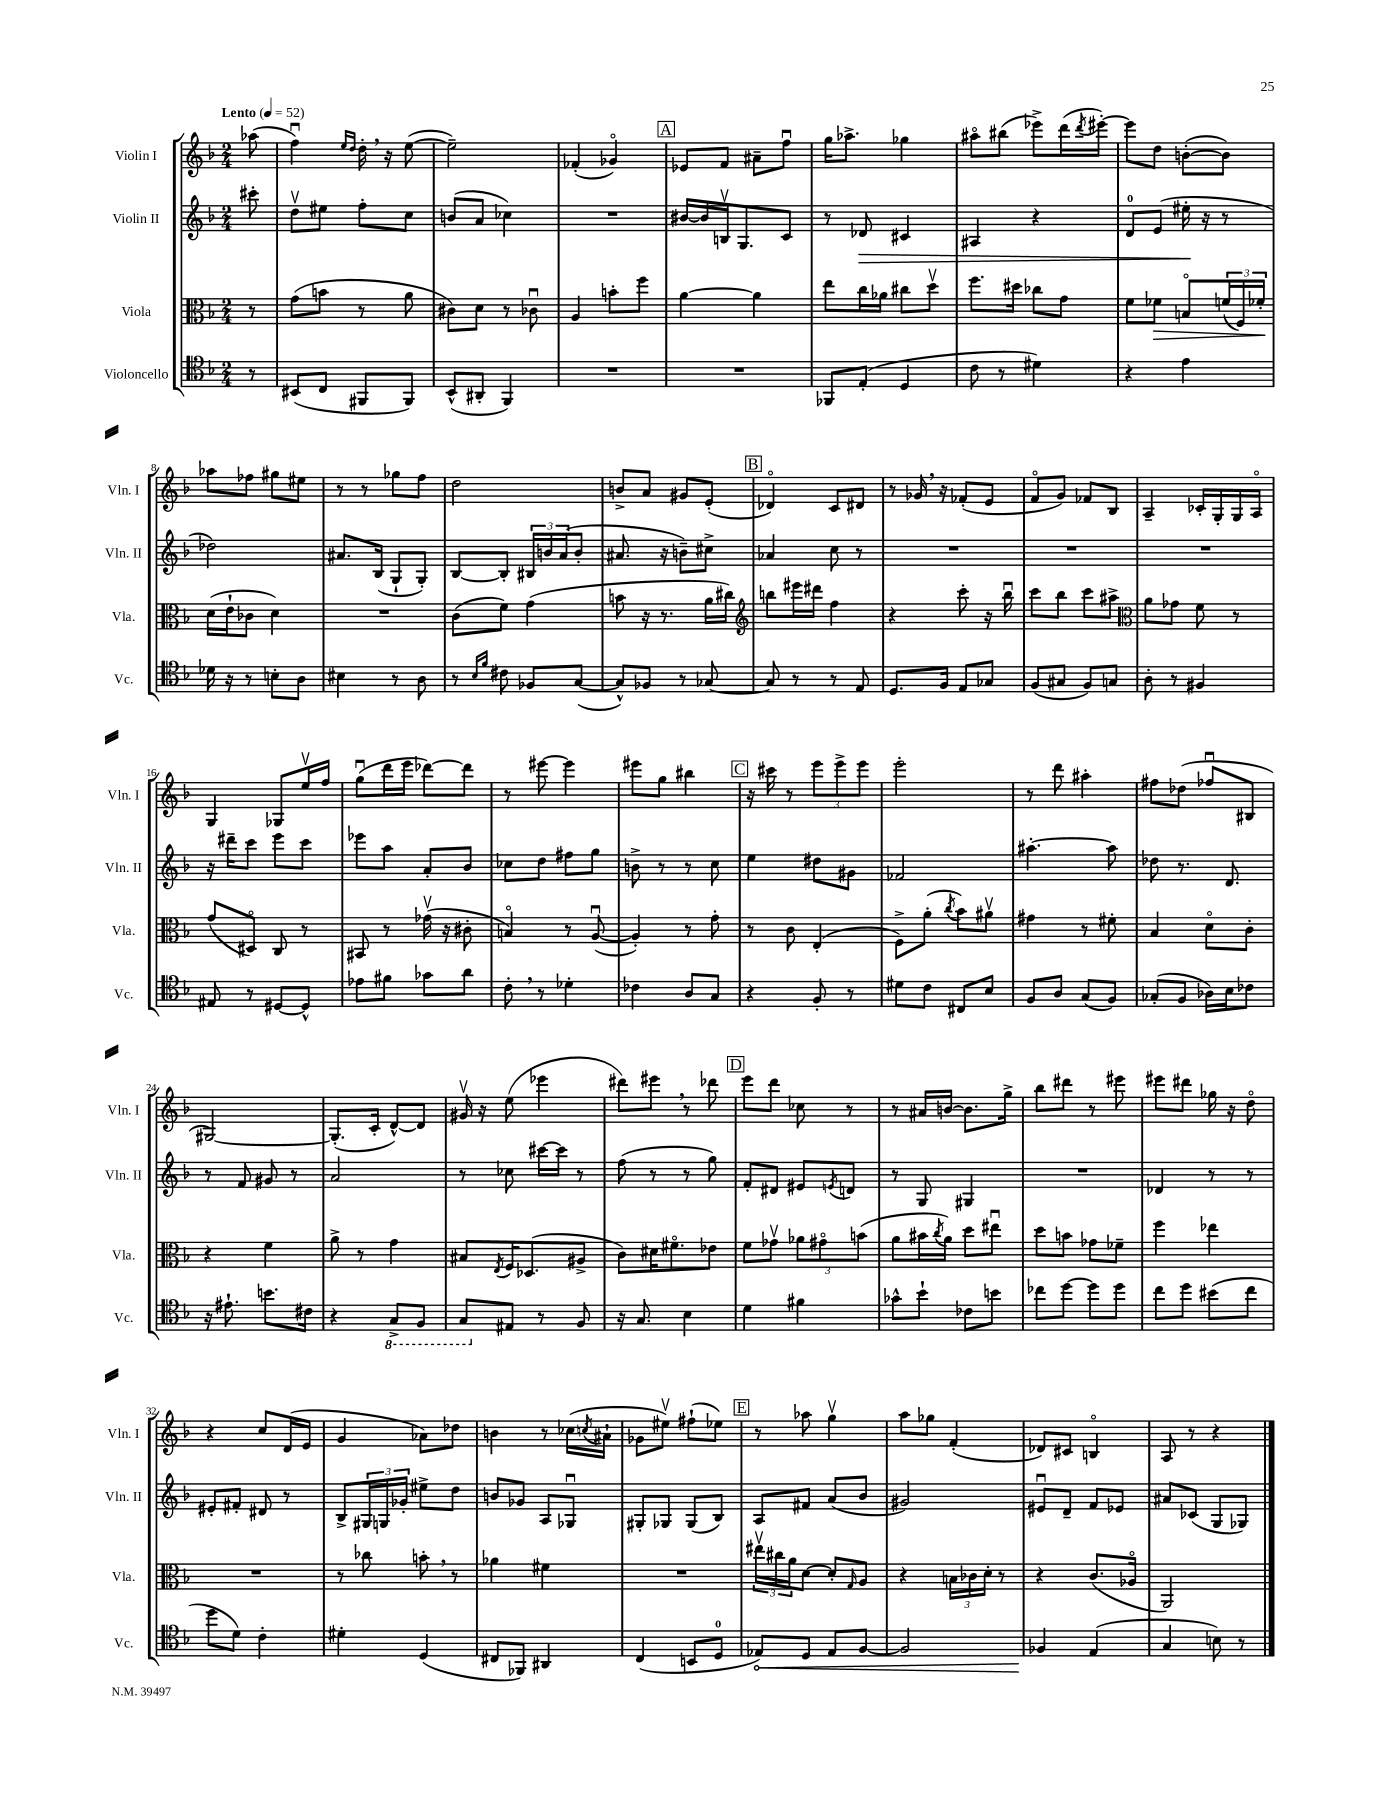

**kern	**kern	**kern	**kern
*staff4	*staff3	*staff2	*staff1
*clefC4	*clefC3	*clefG2	*clefG2
*k[b-]	*k[b-]	*k[b-]	*k[b-]
*M2/4	*M2/4	*M2/4	*M2/4
*MM52	*MM52	*MM52	*MM52
8r	8r	8ccc#'	(8aa-
=	=	=	=
(8BB#	(8g	8ddv	4ffu)
8C	8b	8ee#	.
.	.	.	16qqee
.	.	.	16qqdd
8FF#	8r	8ff'	16dd'
.	.	.	16r
8FF#)	8a	8cc	([8ee
=	=	=	=
(8BB-^^	8c#)	(8b	2ee~])
8AA#'	8d	8a	.
4FF)	8r	4cc-)	.
.	8c-u	.	.
=	=	=	=
2r	4A	2r	(4f-'
.	8b'	.	4g-o)
.	8ff	.	.
=	=	=	=
2r	[4a	[16b#	8e-
.	.	16b#]	.
.	.	16Bv	8f
.	.	8.G	.
.	4a]	.	8a#~
.	.	8c	8ffu
=	=	=	=
8FF-	8ee	8r	16gg
.	.	.	8.aa-^
(8E'	16cc	8d-	.
.	16a-	.	.
4D	8cc#	4c#	4gg-
.	8ddv	.	.
=	=	=	=
8c	8.ff	4A#	8aa#o
8r	.	.	(8bb#
.	16dd#	.	.
4d#)	8cc-	4r	8eee-^)
.	8g	.	(16ddd
.	.	.	8qddd
.	.	.	[16eee#')
=	=	=	=
4r	8f	8d	8eee#]
.	8f-	(8e	8dd
4e	8Bo	16ee#'	([8b'
.	.	16r	.
.	(24f	8r	8b])
.	24F)	.	.
.	24f-'	.	.
=	=	=	=
16d-	(16d	2dd-)	8aa-
16r	16e`	.	.
8r	8c-	.	8ff-
8B'	4d)	.	8gg#
8A	.	.	8ee#
=	=	=	=
4B#	2r	8.a#	8r
.	.	.	8r
.	.	(16B-	.
8r	.	8G`	8gg-
8A	.	8G')	8ff
=	=	=	=
8r	(8c	[8B-	2dd
16qqB-	.	.	.
16qqf	.	.	.
8c#	8f)	8B-']	.
8F-	(4g	24B#	.
.	.	24b	.
.	.	(24a	.
([8G	.	8b'	.
=	=	=	=
8G^^])	8b	8.a#	8b^
8F-	16r	.	8a
.	8.r	16r	.
8r	.	8b~)	8g#
[8G-	16a	8cc#^	(8e'
.	16cc#)	.	.
=	=	=	=
*	*clefG2	*	*
8G-]	8bb	4a-	4d-o)
8r	16eee#	.	.
.	16ddd#	.	.
8r	4ff	8cc	8c
8E	.	8r	8d#
=	=	=	=
8.D	4r	2r	8r
.	.	.	16g-
16F	.	.	16r
8E	8ccc'	.	(8f-'
8G-	16r	.	8e
.	16bb-u	.	.
=	=	=	=
(8F	8ccc	2r	8fo
8G#	8bb-	.	8g)
8F)	8ccc	.	8f-
8G	8aa#^	.	8B-
=	=	=	=
*	*clefC3	*	*
8A'	8a	2r	4A~
8r	8g-	.	.
4F#	8f	.	16c-'
.	.	.	16G'
.	8r	.	16G
.	.	.	16Ao
=	=	=	=
8E#	(8g	16r	4G
.	.	16ddd#~	.
8r	8D#o)	8ccc	.
[8D#	8C	8eee	8G-
8D#^^]	8r	8ccc	16eev
.	.	.	16ff
=	=	=	=
8e-	8BB#	8eee-	(8ggu
8f#	8r	8aa	16ddd
.	.	.	16eee
8g-	(16g-v	8a'	[8ddd-)
.	16r	.	.
8a	8c#'	8b-	8ddd-]
=	=	=	=
8c'	4Bo)	8cc-	8r
8r	.	8dd	[8eee#
4d-'	8r	8ff#	4eee#]
.	([8Au	8gg	.
=	=	=	=
4c-	4A'])	8b^	8eee#
.	.	8r	8gg
8A	8r	8r	4bb#
8G	8g'	8cc	.
=	=	=	=
4r	8r	4ee	16r
.	.	.	16ccc#
.	8c	.	8r
8F'	(4E'	8dd#	12eee
.	.	.	12eee^
8r	.	8g#	.
.	.	.	12eee
=	=	=	=
8d#	8F^)	2f-	2eee'
8c	(8a'	.	.
.	8qcc	.	.
8C#	8b-)	.	.
8B-	8a#v	.	.
=	=	=	=
8F	4g#	[4.aa#'	8r
8A	.	.	8ddd
(8G	8r	.	4aa#'
8F)	8f#'	8aa#]	.
=	=	=	=
(8G-'	4B-	8dd-	8ff#
8F	.	8.r	(8dd-
16A-)	8do	.	8ff-u
16B-	.	8.d	.
8c-	8c'	.	8B#
=	=	=	=
16r	4r	8r	[2G#)
8.e#`	.	.	.
.	.	8f	.
8.b	4f	8g#	.
.	.	8r	.
16c#	.	.	.
=	=	=	=
4r	8a^	2a	(8.G#']
.	8r	.	.
.	.	.	16c'
8GG^	4g	.	[8d^^)
8FF	.	.	8d]
=	=	=	=
8GG	8B#	8r	16g#v
.	.	.	16r
.	8qE	.	.
8E#	16F	8cc-	(8ee
.	(8.D-	.	.
8r	.	[16ccc#	4eee-
.	.	16ccc#]	.
8F	8A#^	8r	.
=	=	=	=
16r	8c)	(8ff	8ddd#)
8.G	.	.	.
.	16d#	8r	8eee#
.	8.f#o	.	.
4B-	.	8r	8r
.	8e-	8gg)	8ddd-
=	=	=	=
4d	8f	8f'	8eee
.	8g-v	8d#	8ddd
4f#	12a-	8e#	8cc-
.	12g#o	.	.
.	.	8qe	.
.	.	8d	8r
.	(12b	.	.
=	=	=	=
8g-^^	8a	8r	8r
8b-`	16b#	8G	16a#
.	8qcc	.	.
.	16a)	.	[16b
8c-	8dd	4G#	8.b]
8b	8ee#u	.	.
.	.	.	16gg^
=	=	=	=
8cc-	8dd	2r	8bb-
[8dd	8b	.	8ddd#
8dd]	8g-	.	8r
8dd	8f-~	.	8eee#
=	=	=	=
8cc	4ff	4d-	8eee#
8dd	.	.	8ddd#
(8b#	4ee-	8r	16gg-
.	.	.	16r
8cc	.	8r	8ddo
=	=	=	=
8dd	2r	8e#'	4r
8d)	.	8f#'	.
4c'	.	8d#	8cc
.	.	8r	(16d
.	.	.	16e
=	=	=	=
4d#'	8r	8B-^	4g
.	8cc-	24G#	.
.	.	24G	.
.	.	24g-'	.
(4D	8b'	8ee#^	8a-)
.	8r	8dd	8dd-
=	=	=	=
8C#	4a-	8b	4b
8FF-)	.	8g-	.
4AA#	4f#	8A	8r
.	.	8G-u	(16cc-
.	.	.	8qcc
.	.	.	16a#`
=	=	=	=
(4C	2r	8G#'	8g-
.	.	8G-	8ee#v)
8BB	.	(8G-	(8ff#`
8D	.	8B-)	8ee-)
=	=	=	=
8E-)	24ee#v	8A	8r
.	24cc#	.	.
.	24a	.	.
8D	[8d	8f#	8aa-
8E-	8d']	(8a	4ggv
.	16qqG	.	.
[8F	8A	8b-	.
=	=	=	=
2F]	4r	2g#)	8aa
.	.	.	8gg-
.	24B	.	(4f'
.	24c-	.	.
.	24d'	.	.
.	8r	.	.
=	=	=	=
4F-	4r	8e#u	8d-)
.	.	8d~	8c#
(4E	(8.c	8f	4Bo
.	.	8e-	.
.	16A-o	.	.
=	=	=	=
4G	2AA)	8a#	8A
.	.	(8c-	8r
8B)	.	8G	4r
8r	.	8G-)	.
==	==	==	==
*-	*-	*-	*-
